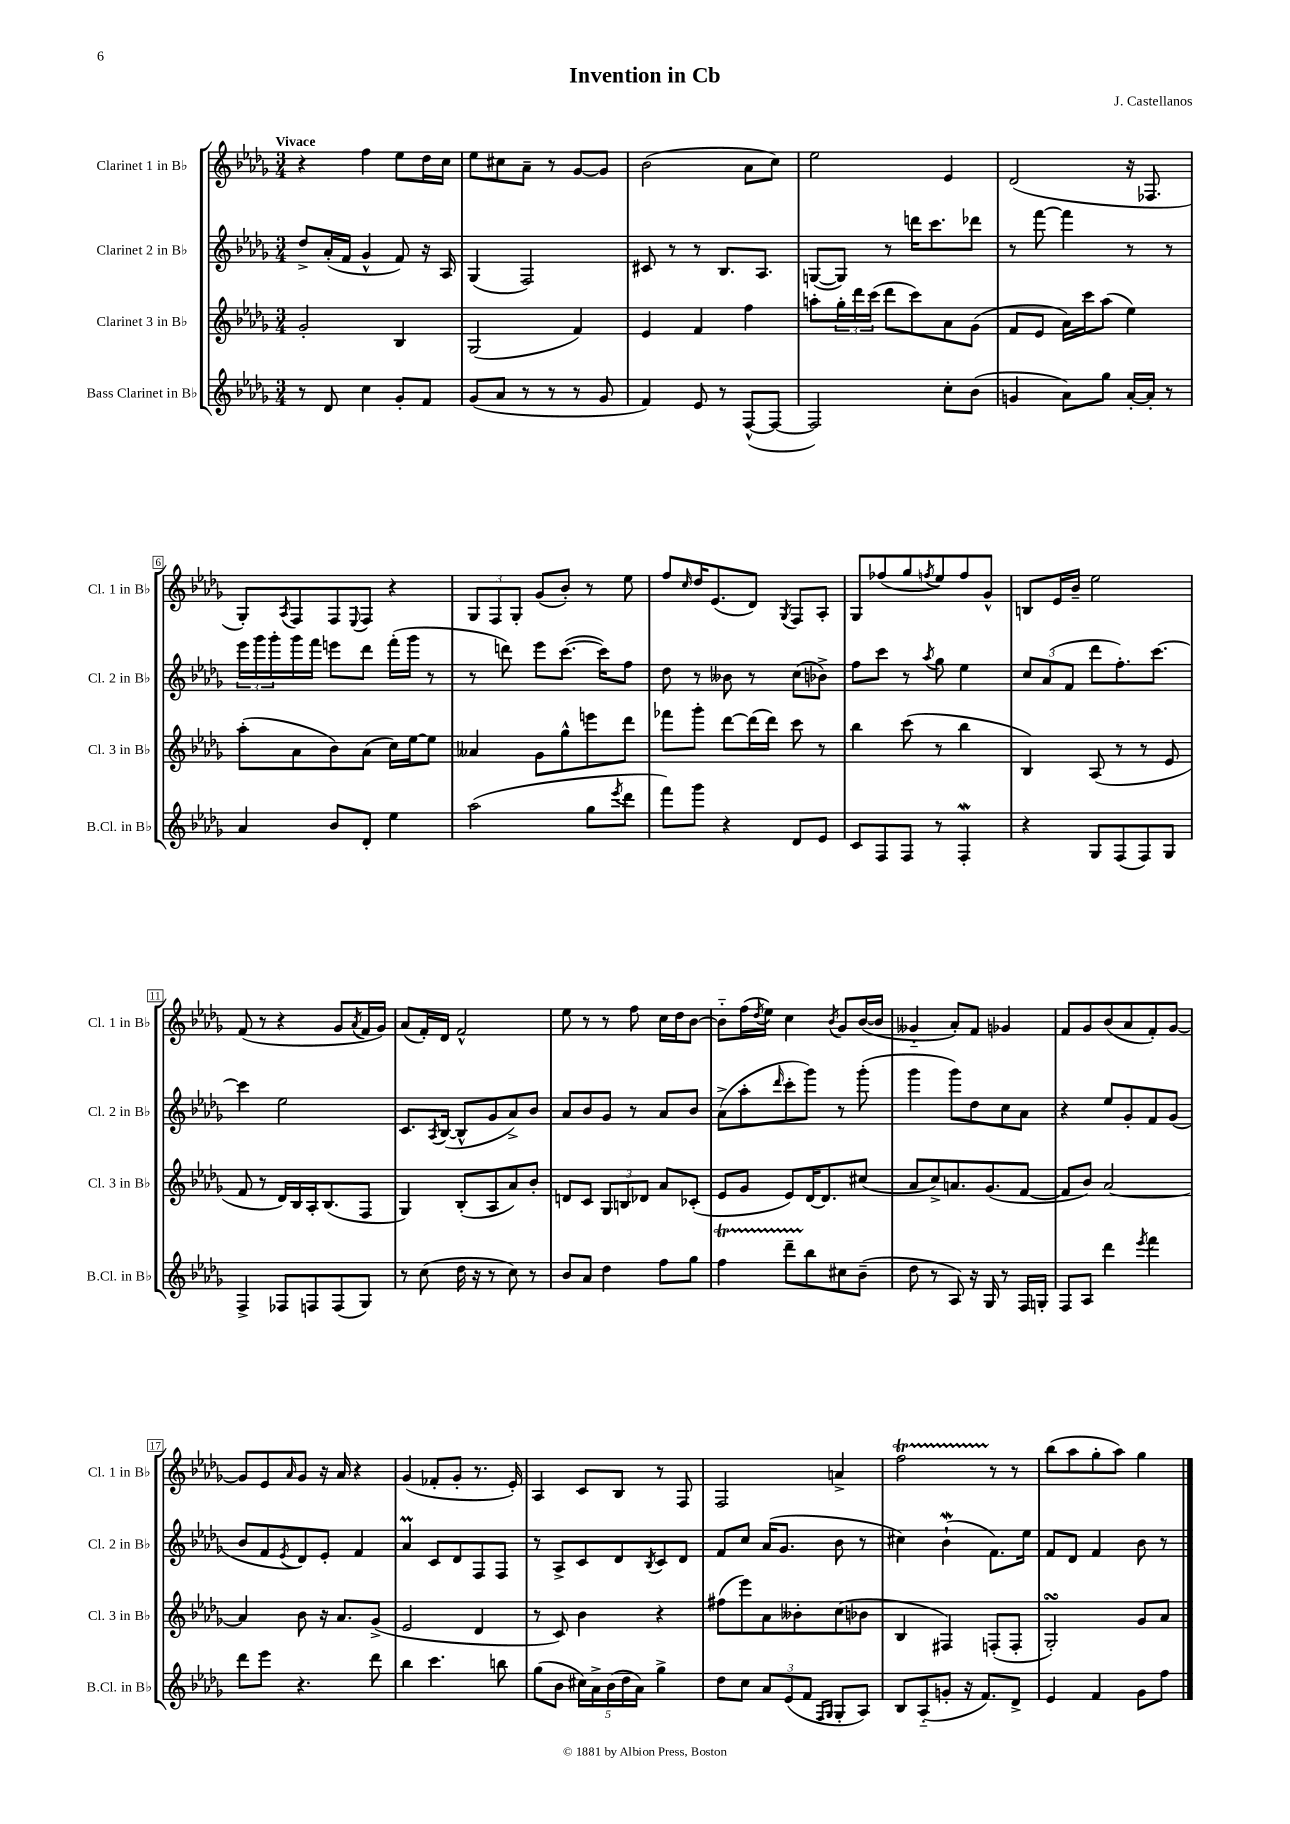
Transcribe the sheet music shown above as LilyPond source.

\header { title = "Invention in Cb" composer = "J. Castellanos" }
<<
\new StaffGroup <<
\new Staff = "s0" \with { instrumentName = "Clarinet 1 in Bb" shortInstrumentName = "Cl. 1 in Bb" } {
    \clef treble \key des \major \numericTimeSignature \time 3/4 \tempo "Vivace"
    r4 f''4 ees''8 des''16 c''16 |
    ees''8 cis''8 aes'8-- r8 ges'8~ ges'8 |
    bes'2( aes'8 c''8) |
    ees''2 ees'4 |
    des'2( r16 fes8. |
    ges8-.) \acciaccatura { aes8 } f8 f8 \appoggiatura { ees8 } f8 r4 |
    \tuplet 3/2 { ges8 f8 ges8-. } ges'8( bes'8-.) r8 ees''8 |
    f''8 \grace { c''16 } des''16 ees'8.( des'8) \acciaccatura { ges8 } f8 aes8-. |
    ges8 fes''8( ges''8 \acciaccatura { f''8 } ees''8) f''8 ges'8-^ |
    b8 ees'16 bes'16-- ees''2 |
    f'8( r8 r4 ges'8 \acciaccatura { aes'8 } f'16 ges'16) |
    aes'8( f'16-.) des'16 f'2-^ |
    ees''8 r8 r8 f''8 c''16 des''16 bes'8~ |
    bes'8-_ f''16( \acciaccatura { des''8 } ees''16) c''4 \acciaccatura { bes'8 } ges'8 bes'16~( bes'16 |
    geses'4-_ aes'8-.) f'8 ges'4 |
    f'8 ges'8 bes'8( aes'8 f'8-.) ges'8~ |
    ges'8 ees'8 \grace { aes'16 } ges'8 r16 aes'16 r4 |
    ges'4( fes'8-. ges'8-. r8. ees'16-.) |
    aes4 c'8 bes8 r8 f8 |
    f2 a'4-> |
    f''2\startTrillSpan r8\stopTrillSpan r8 |
    bes''8( aes''8 ges''8-. aes''8) ges''4 \bar "|." |
}
\new Staff = "s1" \with { instrumentName = "Clarinet 2 in Bb" shortInstrumentName = "Cl. 2 in Bb" } {
    \clef treble \key des \major \numericTimeSignature \time 3/4
    des''8-> aes'16-.( f'16 ges'4-^ f'8) r16 aes16 |
    ges4( f2) |
    cis'8 r8 r8 bes8. aes8. |
    g8~( g8) r8 d'''16 c'''8. des'''8 |
    r8 f'''8~ f'''4 r8 r8 |
    \tuplet 3/2 { ees'''16 ges'''16 ges'''16-. } ges'''16 f'''16 e'''8 des'''8 f'''16-.( ges'''16 r8 |
    r8 d'''8) ees'''8 c'''8.~( c'''16) f''8 |
    des''8 r8 beses'8 r8 c''8( bes'8->) |
    f''8 c'''8 r8 \acciaccatura { aes''8 } ges''8 ees''4 |
    \tuplet 3/2 { c''8 aes'8( f'8 } des'''8 f''8.-.) c'''8.~ |
    c'''4 ees''2 |
    c'8. \acciaccatura { aes8 } bes16~( bes8-^ ges'8 aes'8->) bes'8 |
    aes'8 bes'8 ges'8 r8 aes'8 bes'8 |
    aes'8->( aes''8-. \grace { des'''16 } c'''8-. ges'''8) r8 ges'''8-.( |
    ges'''4 ges'''8) des''8 c''8 aes'8 |
    r4 ees''8 ges'8-. f'8 ges'8( |
    bes'8 f'8 \acciaccatura { ees'8 } des'8) ees'8-. f'4 |
    aes'4\prall c'8 des'8 f8 f8 |
    r8 aes8-> c'8 des'8 \acciaccatura { bes8 } c'8 des'8 |
    f'8 c''8 aes'16( ges'8. bes'8 r8 |
    cis''4) bes'4-!\mordent( f'8.) ees''16 |
    f'8 des'8 f'4 bes'8 r8 \bar "|." |
}
\new Staff = "s2" \with { instrumentName = "Clarinet 3 in Bb" shortInstrumentName = "Cl. 3 in Bb" } {
    \clef treble \key des \major \numericTimeSignature \time 3/4
    ges'2-. bes4 |
    ges2( f'4) |
    ees'4 f'4 f''4 |
    a''8-. \tuplet 3/2 { ges''16-. des'''16 c'''16( } des'''8 c'''8) aes'8 ges'8( |
    f'8 ees'8 aes'16) c'''16 aes''8( ees''4) |
    aes''8-.( aes'8 bes'8) aes'8( c''16) ees''16~ ees''8 |
    aeses'4 ges'8 ges''8-^ e'''8 des'''8 |
    fes'''8 ges'''8-. des'''8~ des'''16( des'''16) c'''8 r8 |
    bes''4 c'''8( r8 bes''4 |
    bes4) aes8( r8 r8 ees'8 |
    f'8 r8 des'16) bes16 aes16-. bes8.( f8 |
    ges4) bes8-.( aes8 aes'8) bes'8-. |
    d'8 c'8 \tuplet 3/2 { ges8 b8 des'8 } aes'8 ces'8-.( |
    ees'8 ges'8 ees'8) des'16~ des'8. cis''8( |
    aes'8 c''8->) a'8. ges'8.( f'8~ |
    f'8 bes'8) aes'2~ |
    aes'4 bes'8 r16 aes'8. ges'8->( |
    ees'2 des'4 |
    r8 c'8) bes'4 r4 |
    fis''8( ees'''8) aes'8 beses'8-. c''8( bes'8 |
    bes4 fis4) f8-.( f8-. |
    ges2-.\turn) ges'8 aes'8 \bar "|." |
}
\new Staff = "s3" \with { instrumentName = "Bass Clarinet in Bb" shortInstrumentName = "B.Cl. in Bb" } {
    \clef treble \key des \major \numericTimeSignature \time 3/4
    r8 des'8 c''4 ges'8-. f'8 |
    ges'8( aes'8 r8 r8 r8 ges'8 |
    f'4) ees'8 r8 f8~-^( f8~ |
    f2) c''8-. bes'8( |
    g'4 aes'8) ges''8 aes'16~-. aes'16-. r8 |
    aes'4 bes'8 des'8-. ees''4 |
    aes''2( ges''8 \acciaccatura { ees'''8 } des'''8 |
    f'''8) ges'''8 r4 des'8 ees'8 |
    c'8 f8 f8 r8 f4-.\mordent |
    r4 ges8 f8( f8) ges8 |
    f4-> fes8 f8 f8( ges8) |
    r8 c''8( des''16 r16 r8 c''8) r8 |
    bes'8 aes'8 des''4 f''8 ges''8 |
    f''4\startTrillSpan des'''8-- bes''8\stopTrillSpan cis''8 bes'8--( |
    des''8 r8 aes8) r16 ges16 r8 f16 g16-. |
    f8 aes8 des'''4 \acciaccatura { ees'''8 } f'''4 |
    des'''8 ees'''8 r4. des'''8 |
    bes''4 c'''4. b''8 |
    ges''8( bes'8 \tuplet 5/4 { cis''16) aes'16-> bes'16( des''16 aes'16) } ges''4-> |
    des''8 c''8 \tuplet 3/2 { aes'8 ees'8( f'8 } \grace { f16 ges16 } ges8-. aes8) |
    bes8 aes8-_( g'8-. r16 f'8.) des'8-> |
    ees'4 f'4 ges'8 f''8 \bar "|." |
}
>>
>>
\layout { \context { \Score \override BarNumber.stencil = #(make-stencil-boxer 0.1 0.3 ly:text-interface::print) } }
